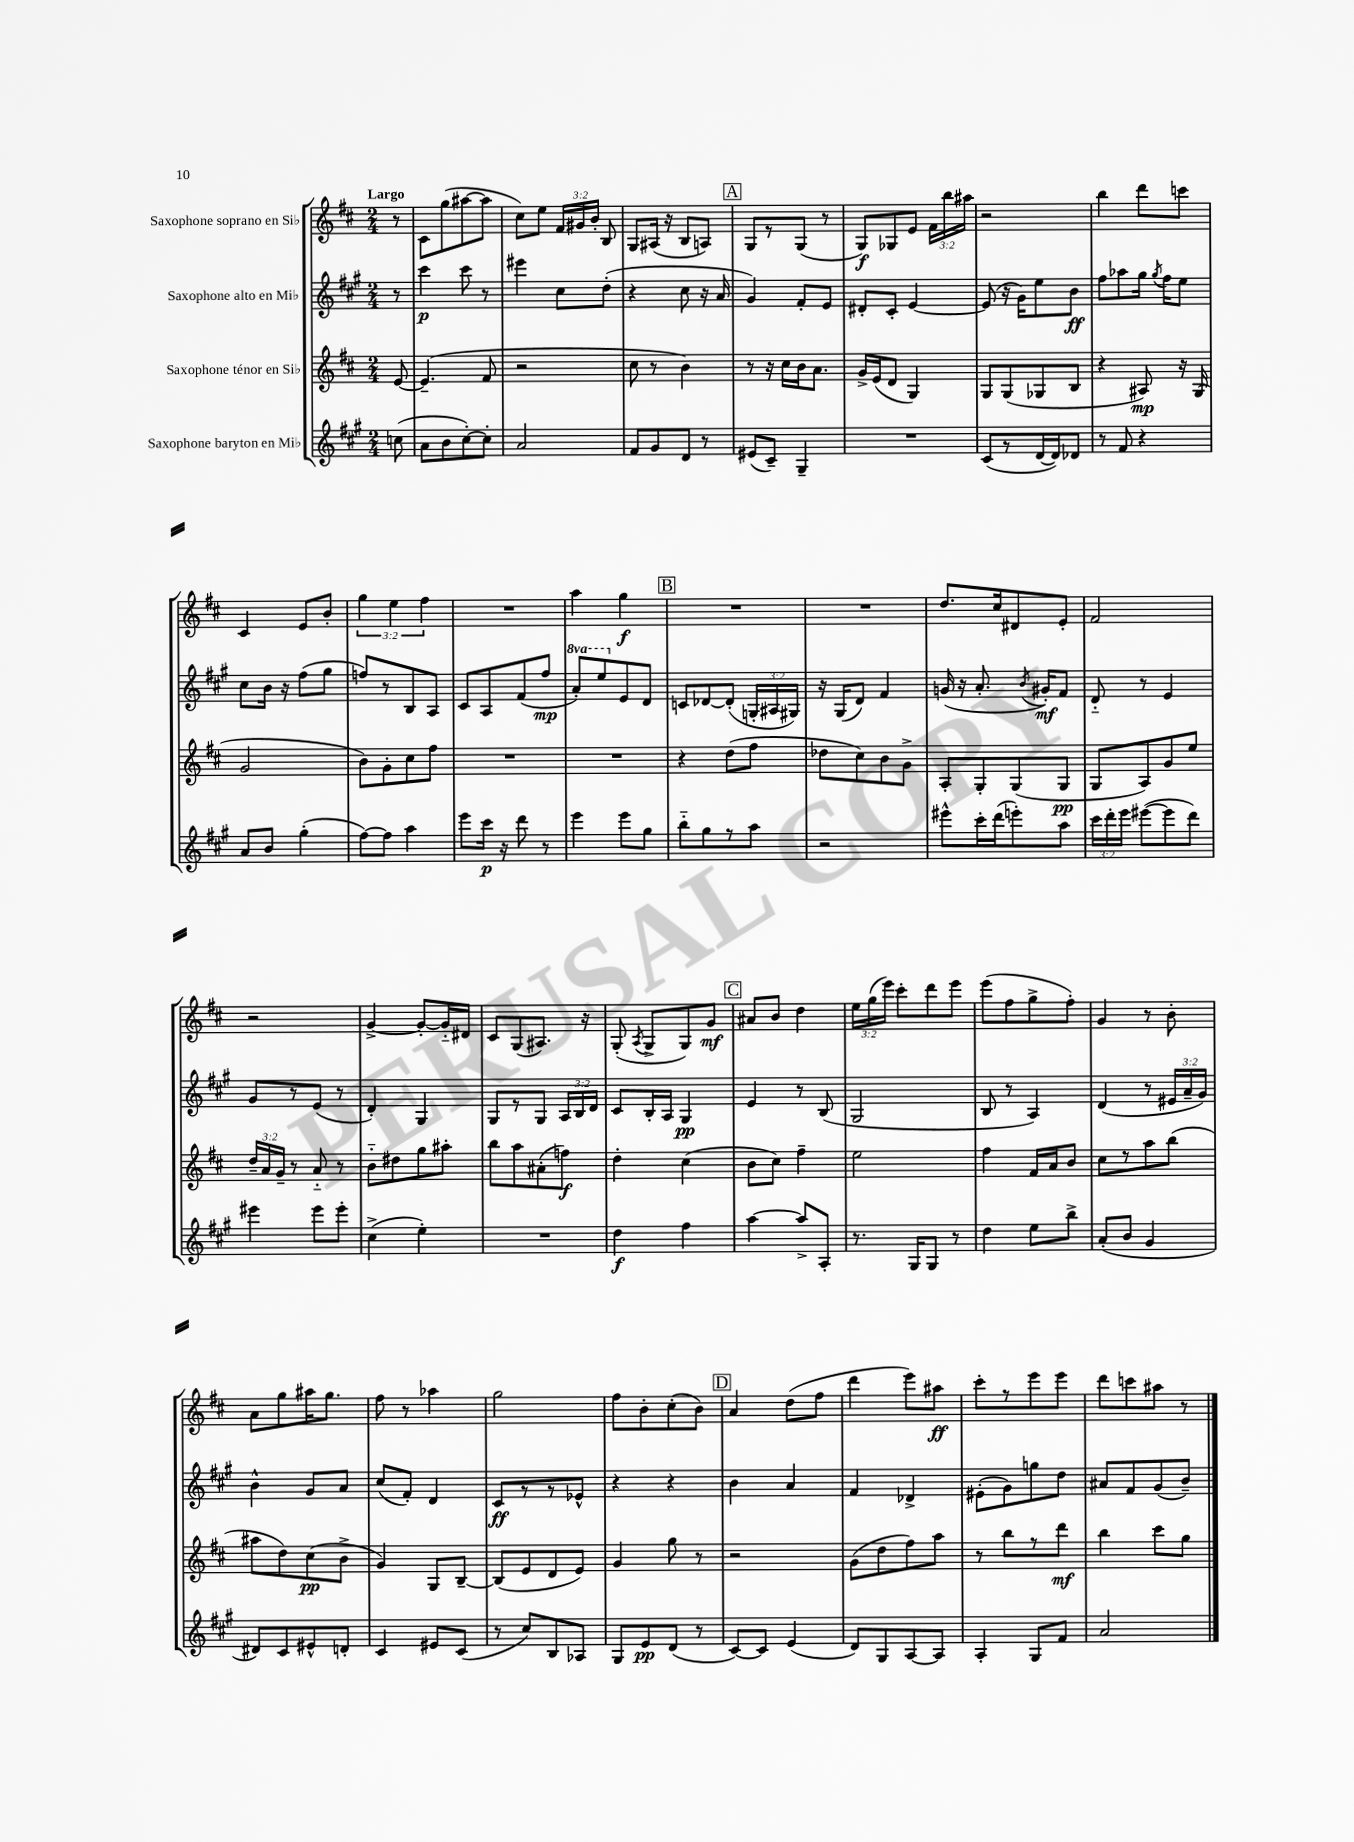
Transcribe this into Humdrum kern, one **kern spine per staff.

**kern	**kern	**kern	**kern
*staff4	*staff3	*staff2	*staff1
*clefG2	*clefG2	*clefG2	*clefG2
*k[f#c#g#]	*k[f#c#]	*k[f#c#g#]	*k[f#c#]
*M2/4	*M2/4	*M2/4	*M2/4
(8cc	[8e	8r	8r
=	=	=	=
8a	(4.e~]	4ccc#	8c#
8b	.	.	(8gg
[8cc#')	.	8ccc#	[8aa#
8cc#']	8f#	8r	8aa#]
=	=	=	=
2a	2r	4eee#	8cc#)
.	.	.	8ee
.	.	8cc#	24f#
.	.	.	24g#
.	.	.	24b'
.	.	(8dd'	8B
=	=	=	=
8f#	8cc#	4r	8G
8g#	8r	.	(16A#
.	.	.	16r
8d	4b)	8cc#	8B
8r	.	16r	8A)
.	.	16a	.
=	=	=	=
(8e#	8r	4g#)	8G
8c#~)	16r	.	8r
.	16cc#	.	.
4G#~	16b	8f#'	(8G
.	8.a	.	.
.	.	8e	8r
=	=	=	=
2r	16g^	8d#'	8G)
.	(16e	.	.
.	8d	8c#'	8G-
.	4G)	[4e	8e
.	.	.	24f#
.	.	.	24bb
.	.	.	24aa#
=	=	=	=
(8c#	8G	(8e]	2r
8r	(8G	16r	.
.	.	16g#)	.
[16d	8G-	8ee	.
16d])	.	.	.
8d-	8B	8b	.
=	=	=	=
8r	4r	8ff#	4bb
8f#	.	8aa-	.
4r	8A#)	16gg#	8ddd
.	.	8qgg#	.
.	.	16ff#	.
.	16r	8ee	8ccc
.	(16G	.	.
=	=	=	=
8a	2g	8cc#	4c#
8b	.	16b	.
.	.	16r	.
(4gg#'	.	(8ff#	8e
.	.	8gg#	8b'
=	=	=	=
[8ff#)	8b)	8ff)	6gg
8ff#]	8g'	8r	.
.	.	.	6ee
4aa	8cc#	8B	.
.	.	.	6ff#
.	8ff#	8A	.
=	=	=	=
8eee	2r	8c#	2r
16ccc#	.	8A	.
16r	.	.	.
8ddd	.	(8f#	.
8r	.	8ff#	.
=	=	=	=
4eee	2r	8aa')	4aa
.	.	8eee	.
8eee	.	8e	4gg
8gg#	.	8d	.
=	=	=	=
8bb'~	4r	8c	2r
8gg#	.	[8d-	.
8r	(8dd	(8d-']	.
8aa	8ff#	24G'	.
.	.	24A#	.
.	.	24G#)	.
=	=	=	=
2r	8dd-	16r	2r
.	.	(16G#	.
.	8cc#)	8d)	.
.	8b	4f#	.
.	8g^	.	.
=	=	=	=
8eee#^^	8A'	(16g	8.dd
.	.	16r	.
16ccc#'	8G'	8.a'	.
(16ddd	.	.	16cc#
8eee')	(8G	.	8d#
.	.	8qb	.
.	.	16g#')	.
8aa	8G	8f#	8e'
=	=	=	=
24ccc#	8G	8d'~	2f#
24ddd'	.	.	.
24eee	.	.	.
([8eee#	8A)	8r	.
8eee#]	8g	4e	.
8ddd)	8ee	.	.
=	=	=	=
4eee#	24dd~	8g#	2r
.	24a	.	.
.	24g~	.	.
.	8r	8r	.
8eee#	8a'~	(8e	.
8eee#'	8r	8r	.
=	=	=	=
(4cc#^	8b'~	4d')	[4g^
.	8dd#	.	.
4ee')	8gg	4G#	8g'_
.	8aa#'	.	16g'~]
.	.	.	16d#
=	=	=	=
2r	8bb	8G#	8c#
.	8aa	8r	(8G
.	(8a#'	8G#	8.A#)
.	8ff)	24A	.
.	.	24B	.
.	.	.	16r
.	.	24d	.
=	=	=	=
4dd	4dd'	8c#	(8G'
.	.	.	8qA
.	.	16B'	8G^
.	.	16A	.
4ff#	(4cc#	4G#	8G)
.	.	.	8g
=	=	=	=
[4aa	8b	4e	8a#
.	8cc#)	.	8b
8aa^]	4ff#~	8r	4dd
8A'	.	(8B	.
=	=	=	=
8.r	2ee	2G#	24ee
.	.	.	(24gg
.	.	.	24eee)
.	.	.	8ccc#'
16G#	.	.	.
8G#	.	.	8ddd
8r	.	.	8eee
=	=	=	=
4dd	4ff#	8B	(8eee
.	.	8r	8ff#
8ee	16f#	4A)	8gg^
.	16a	.	.
8bb^	8b	.	8ff#')
=	=	=	=
(8a'	8cc#	(4d	4g
8b	8r	.	.
4g#	8aa	8r	8r
.	(8bb	24e#	8b'
.	.	24a~	.
.	.	24g#)	.
=	=	=	=
8d#)	8aa#	4b^^	8a
8c#	8dd)	.	8gg
8e#^^	(8cc#	8g#	16aa#
.	.	.	8.gg
8d'	8b^	8a	.
=	=	=	=
4c#	4g)	(8cc#	8ff#
.	.	8f#')	8r
8e#	8G	4d	4aa-
(8c#	[8B~	.	.
=	=	=	=
8r	(8B]	8c#	2gg
8cc#)	8e	8r	.
8B	8d	8r	.
8A-	8e)	8e-^^	.
=	=	=	=
8G#	4g	4r	8ff#
8e	.	.	8b'
(8d	8gg	4r	(8cc#'
8r	8r	.	8b)
=	=	=	=
[8c#)	2r	4b	4a
8c#]	.	.	.
(4e	.	4a	(8dd
.	.	.	8ff#
=	=	=	=
8d)	(8g	4f#	4ddd
8G#	8dd	.	.
[8A	8ff#)	4d-^	8eee)
8A]	8aa	.	8aa#
=	=	=	=
4A'	8r	(8e#'	8ccc#'
.	8bb	8g#)	8r
8G#	8r	8gg	8eee
8f#	8ddd	8dd	8eee
=	=	=	=
2a	4bb	8a#	8ddd
.	.	8f#	8ccc
.	8ccc#	(8g#	8aa#
.	8gg	8b~)	8r
==	==	==	==
*-	*-	*-	*-
